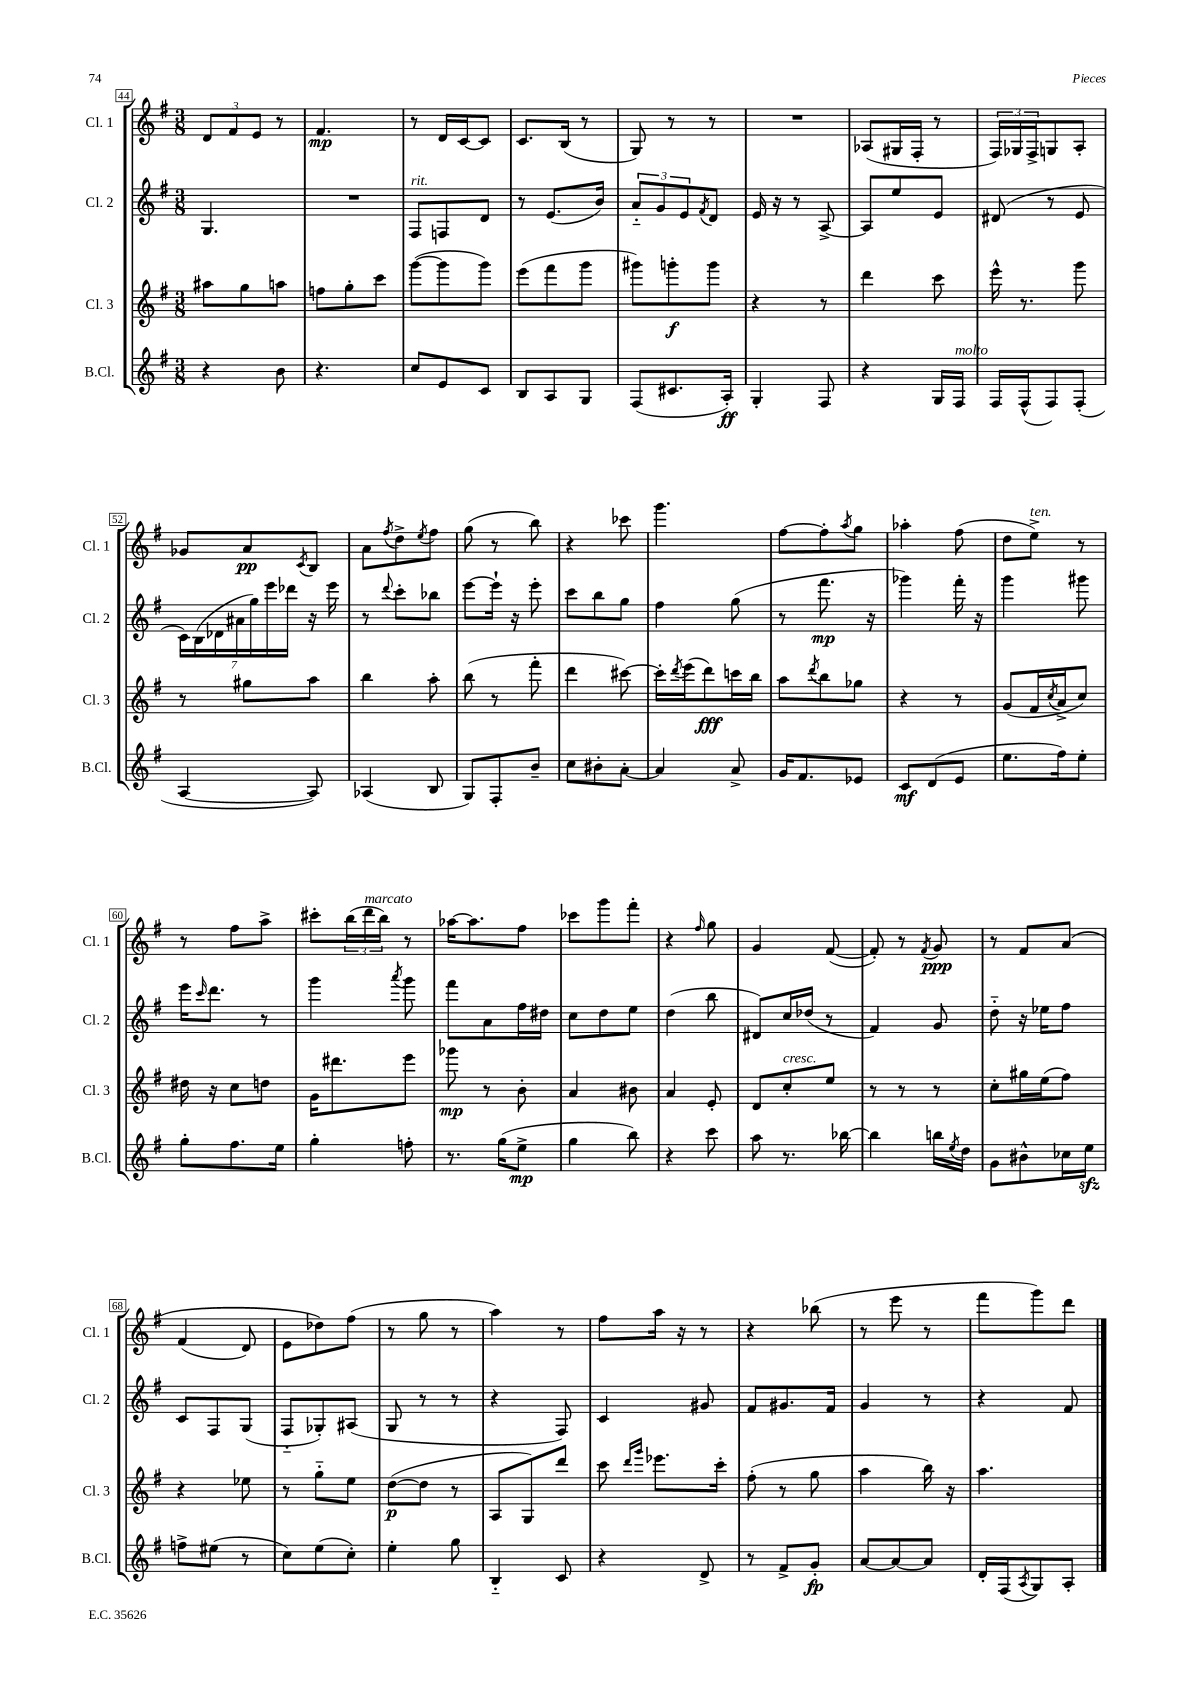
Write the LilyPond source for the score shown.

<<
\new StaffGroup <<
\new Staff = "s0" \with { instrumentName = "Cl. 1" shortInstrumentName = "Cl. 1" } {
    \clef treble \key g \major \numericTimeSignature \time 3/8
    \tuplet 3/2 { d'8 fis'8 e'8 } r8 |
    fis'4.\mp |
    r8 d'16 c'16~ c'8 |
    c'8. b16( r8 |
    g8) r8 r8 |
    R4. |
    aes8( gis16 fis16-. r8 |
    \tuplet 3/2 { fis16) ges16 fis16-> } g8 a8-. |
    ges'8 a'8\pp \acciaccatura { c'8 } b8 |
    a'8 \acciaccatura { fis''8 } d''8-> \acciaccatura { e''8 } fis''8 |
    g''8( r8 b''8) |
    r4 ces'''8 |
    g'''4. |
    fis''8~ fis''8-. \acciaccatura { a''8 } g''8 |
    aes''4-. fis''8( |
    d''8 e''8->^\markup { \italic "ten." }) r8 |
    r8 fis''8 a''8-> |
    cis'''8-. \tuplet 3/2 { b''16( d'''16^\markup { \italic "marcato" } b''16) } r8 |
    aes''16~ aes''8. fis''8 |
    ces'''8 g'''8 fis'''8-. |
    r4 \grace { fis''16 } g''8 |
    g'4 fis'8~( |
    fis'8-.) r8 \acciaccatura { fis'8 } g'8\ppp |
    r8 fis'8 a'8\( |
    fis'4( d'8) |
    e'8 des''8\) fis''8( |
    r8 g''8 r8 |
    a''4) r8 |
    fis''8 a''16 r16 r8 |
    r4 bes''8( |
    r8 e'''8 r8 |
    fis'''8 g'''8) d'''8 \bar "|." |
}
\new Staff = "s1" \with { instrumentName = "Cl. 2" shortInstrumentName = "Cl. 2" } {
    \clef treble \key g \major \numericTimeSignature \time 3/8
    g4. |
    R4. |
    fis8^\markup { \italic "rit." } f8 d'8 |
    r8 e'8.( b'16) |
    \tuplet 3/2 { a'8-_ g'8 e'8 } \acciaccatura { fis'8 } d'8 |
    e'16 r16 r8 a8~-> |
    a8 e''8 e'8 |
    dis'8( r8 e'8 |
    \tuplet 7/4 { c'16) b16( des'16 ais'16 g''16) e'''16 des'''16 } r16 e'''16 |
    r8 \appoggiatura { d'''8 } c'''8-. bes''8 |
    e'''8~ e'''16-! r16 e'''8-. |
    c'''8 b''8 g''8 |
    fis''4 g''8( |
    r8 fis'''8.\mp r16 |
    ges'''4) fis'''16-. r16 |
    g'''4 gis'''8 |
    e'''16 \grace { c'''16 } d'''8. r8 |
    g'''4 \acciaccatura { a'''8 } g'''8 |
    fis'''8 a'8 fis''16 dis''16 |
    c''8 d''8 e''8 |
    d''4( b''8 |
    dis'8) c''16 des''16( r8 |
    fis'4) g'8 |
    d''8-_ r16 ees''16 fis''8 |
    c'8 fis8 g8( |
    fis8-_ ges8-.) ais8( |
    g8 r8 r8 |
    r4 fis8) |
    c'4 gis'8 |
    fis'8 gis'8. fis'16 |
    g'4 r8 |
    r4 fis'8 \bar "|." |
}
\new Staff = "s2" \with { instrumentName = "Cl. 3" shortInstrumentName = "Cl. 3" } {
    \clef treble \key g \major \numericTimeSignature \time 3/8
    ais''8 g''8 a''8 |
    f''8 g''8-. c'''8 |
    g'''8~( g'''8 g'''8) |
    e'''8( fis'''8 g'''8 |
    gis'''8) g'''8-.\f g'''8 |
    r4 r8 |
    d'''4 c'''8 |
    e'''16-^ r8. g'''8 |
    r8 gis''8 a''8 |
    b''4 a''8-. |
    b''8( r8 fis'''8-. |
    d'''4 cis'''8~) |
    cis'''16-. \acciaccatura { d'''8 } e'''16( d'''8\fff) c'''16 b''16 |
    a''8 \acciaccatura { d'''8 } b''8 ges''8 |
    r4 r8 |
    g'8( fis'16 \acciaccatura { c''8 } a'16-> c''8) |
    dis''16 r16 c''8 d''8 |
    g'16 dis'''8. e'''8 |
    ges'''8\mp r8 b'8-. |
    a'4 bis'8 |
    a'4 e'8-. |
    d'8 c''8-.^\markup { \italic "cresc." } e''8 |
    r8 r8 r8 |
    c''8-. gis''16 e''16( fis''8) |
    r4 ees''8 |
    r8 g''8-_ e''8 |
    d''8~\p( d''8 r8 |
    a8 g8) d'''8 |
    c'''8 \grace { d'''16 g'''16 } ees'''8. c'''16-. |
    fis''8-.( r8 g''8 |
    a''4 b''16) r16 |
    a''4. \bar "|." |
}
\new Staff = "s3" \with { instrumentName = "B.Cl." shortInstrumentName = "B.Cl." } {
    \clef treble \key g \major \numericTimeSignature \time 3/8
    r4 b'8 |
    r4. |
    c''8 e'8 c'8 |
    b8 a8 g8 |
    fis8( cis'8. a16-.\ff) |
    g4-. fis8 |
    r4 g16 fis16^\markup { \italic "molto" } |
    fis16 fis16-^( fis8) fis8-.( |
    a4~ a8) |
    aes4( b8 |
    g8) fis8-. b'8-- |
    c''8 bis'8-. a'8~-. |
    a'4 a'8-> |
    g'16 fis'8. ees'8 |
    c'8\mf d'8( e'8 |
    e''8. fis''16) e''8-. |
    g''8-. fis''8. e''16 |
    g''4-. f''8-. |
    r8. g''16( e''8->\mp |
    g''4 b''8) |
    r4 c'''8 |
    a''8 r8. bes''16~ |
    bes''4 b''16 \acciaccatura { e''8 } d''16 |
    g'8 bis'8-^ ces''16 e''16\sfz |
    f''8-> eis''8( r8 |
    c''8) e''8( c''8-.) |
    e''4-. g''8 |
    b4-_ c'8 |
    r4 d'8-> |
    r8 fis'8-> g'8-.\fp |
    a'8~ a'8~ a'8 |
    d'16-. fis16( \acciaccatura { a8 } g8) a8-. \bar "|." |
}
>>
>>
\layout { \context { \Score currentBarNumber = #44 \override BarNumber.stencil = #(make-stencil-boxer 0.1 0.3 ly:text-interface::print) } }
